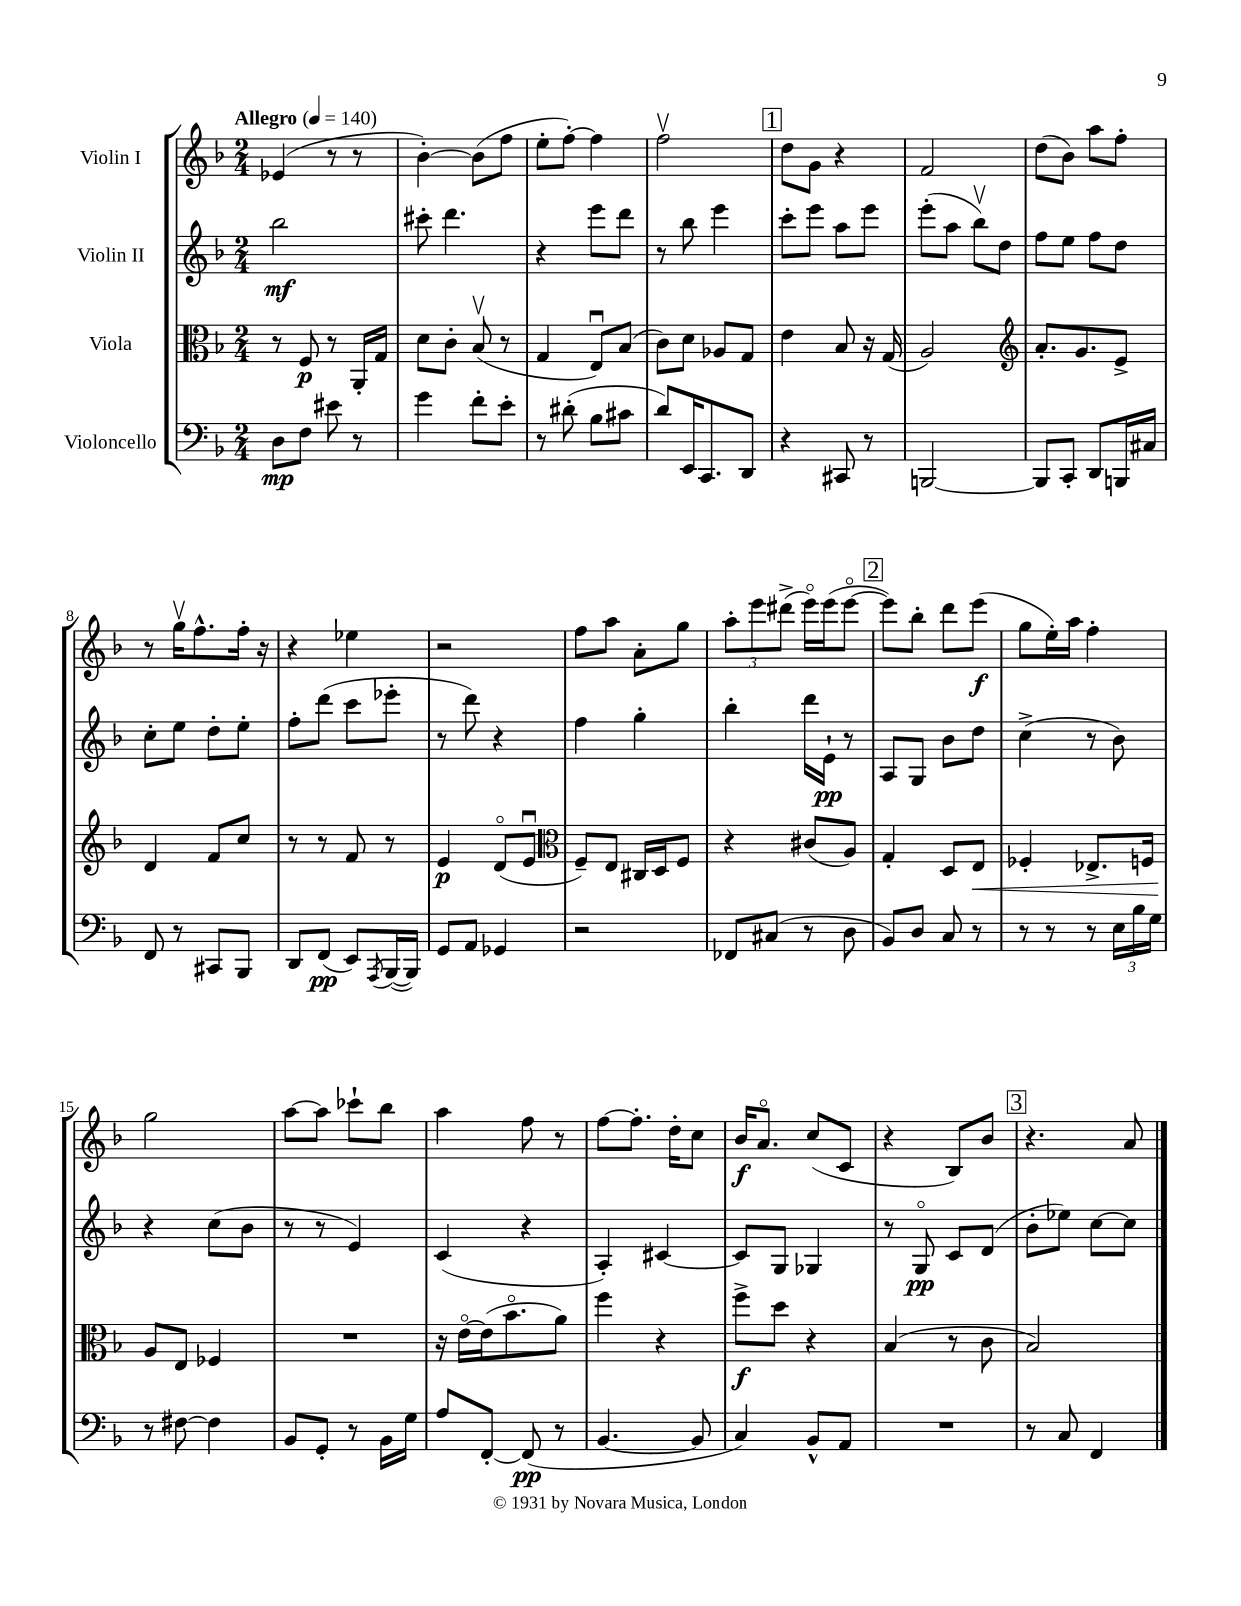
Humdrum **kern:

**kern	**kern	**kern	**kern
*staff4	*staff3	*staff2	*staff1
*clefF4	*clefC3	*clefG2	*clefG2
*k[b-]	*k[b-]	*k[b-]	*k[b-]
*M2/4	*M2/4	*M2/4	*M2/4
*MM140	*MM140	*MM140	*MM140
8D	8r	2bb-	(4e-
8F	8F	.	.
8e#	8r	.	8r
8r	16AA'	.	8r
.	16G	.	.
=	=	=	=
4g	8d	8ccc#'	[4b-')
.	8c'	4.ddd	.
8f'	(8B-v	.	(8b-]
8e'	8r	.	8ff
=	=	=	=
8r	4G	4r	8ee'
(8d#'	.	.	[8ff')
8B-	8Eu)	8eee	4ff]
8c#	(8B-	8ddd	.
=	=	=	=
8d)	8c)	8r	2ffv
16EE	8d	8bb-	.
8.CC	.	.	.
.	8A-	4eee	.
8DD	8G	.	.
=	=	=	=
4r	4e	8ccc'	8dd
.	.	8eee	8g
8CC#	8B-	8aa	4r
8r	16r	8eee	.
.	(16G	.	.
=	=	=	=
[2BBB	2A)	(8eee'	2f
.	.	8aa	.
.	.	8bb-v)	.
.	.	8dd	.
=	=	=	=
*	*clefG2	*	*
8BBB]	8.a'	8ff	(8dd
8CC'	.	8ee	8b-)
.	8.g	.	.
8DD	.	8ff	8aa
16BBB	8e^	8dd	8ff'
16C#	.	.	.
=	=	=	=
8FF	4d	8cc'	8r
8r	.	8ee	16ggv
.	.	.	8.ff^^
8CC#	8f	8dd'	.
8BBB-	8cc	8ee'	16ff'
.	.	.	16r
=	=	=	=
8DD	8r	8ff'	4r
(8FF	8r	(8ddd	.
8EE)	8f	8ccc	4ee-
8qAAA	.	.	.
([16BBB-	8r	8eee-'	.
16BBB-])	.	.	.
=	=	=	=
8GG	4e	8r	2r
8AA	.	8ddd)	.
4GG-	(8do	4r	.
.	8eu	.	.
=	=	=	=
*	*clefC3	*	*
2r	8F~)	4ff	8ff
.	8E	.	8aa
.	16C#	4gg'	8a'
.	16D	.	.
.	8F	.	8gg
=	=	=	=
8FF-	4r	4bb-'	12aa'
.	.	.	12eee
(8C#	.	.	.
.	.	.	(12ddd#^
8r	(8c#	16ddd	16eeeo)
.	.	16e`	(16eee
8D	8A)	8r	[8eeeo
=	=	=	=
8BB-)	4G'	8A	8eee])
8D	.	8G	8bb-'
8C	8D	8b-	8ddd
8r	8E	8dd	(8eee
=	=	=	=
8r	4F-'	(4cc^	8gg
8r	.	.	16ee')
.	.	.	16aa
8r	8.E-^	8r	4ff'
24E	.	8b-)	.
24B-	.	.	.
.	16F	.	.
24G	.	.	.
=	=	=	=
8r	8A	4r	2gg
[8F#	8E	.	.
4F#]	4F-	(8cc	.
.	.	8b-	.
=	=	=	=
8BB-	2r	8r	[8aa
8GG'	.	8r	8aa]
8r	.	4e)	8ccc-`
16BB-	.	.	8bb-
16G	.	.	.
=	=	=	=
8A	16r	(4c	4aa
.	[16eo	.	.
[8FF'	(16e]	.	.
.	8.b-o	.	.
(8FF]	.	4r	8ff
8r	8a)	.	8r
=	=	=	=
[4.BB-	4ff	4A')	[8ff
.	.	.	8.ff']
.	4r	[4c#	.
.	.	.	16dd'
8BB-]	.	.	8cc
=	=	=	=
4C)	8ff^	8c#]	16b-
.	.	.	8.ao
.	8dd	8G	.
8BB-^^	4r	4G-	(8cc
8AA	.	.	8c
=	=	=	=
2r	(4B-	8r	4r
.	.	8Go	.
.	8r	8c	8B-)
.	8c	(8d	8b-
=	=	=	=
8r	2B-)	8b-'	4.r
8C	.	8ee-)	.
4FF	.	[8cc	.
.	.	8cc]	8a
==	==	==	==
*-	*-	*-	*-
